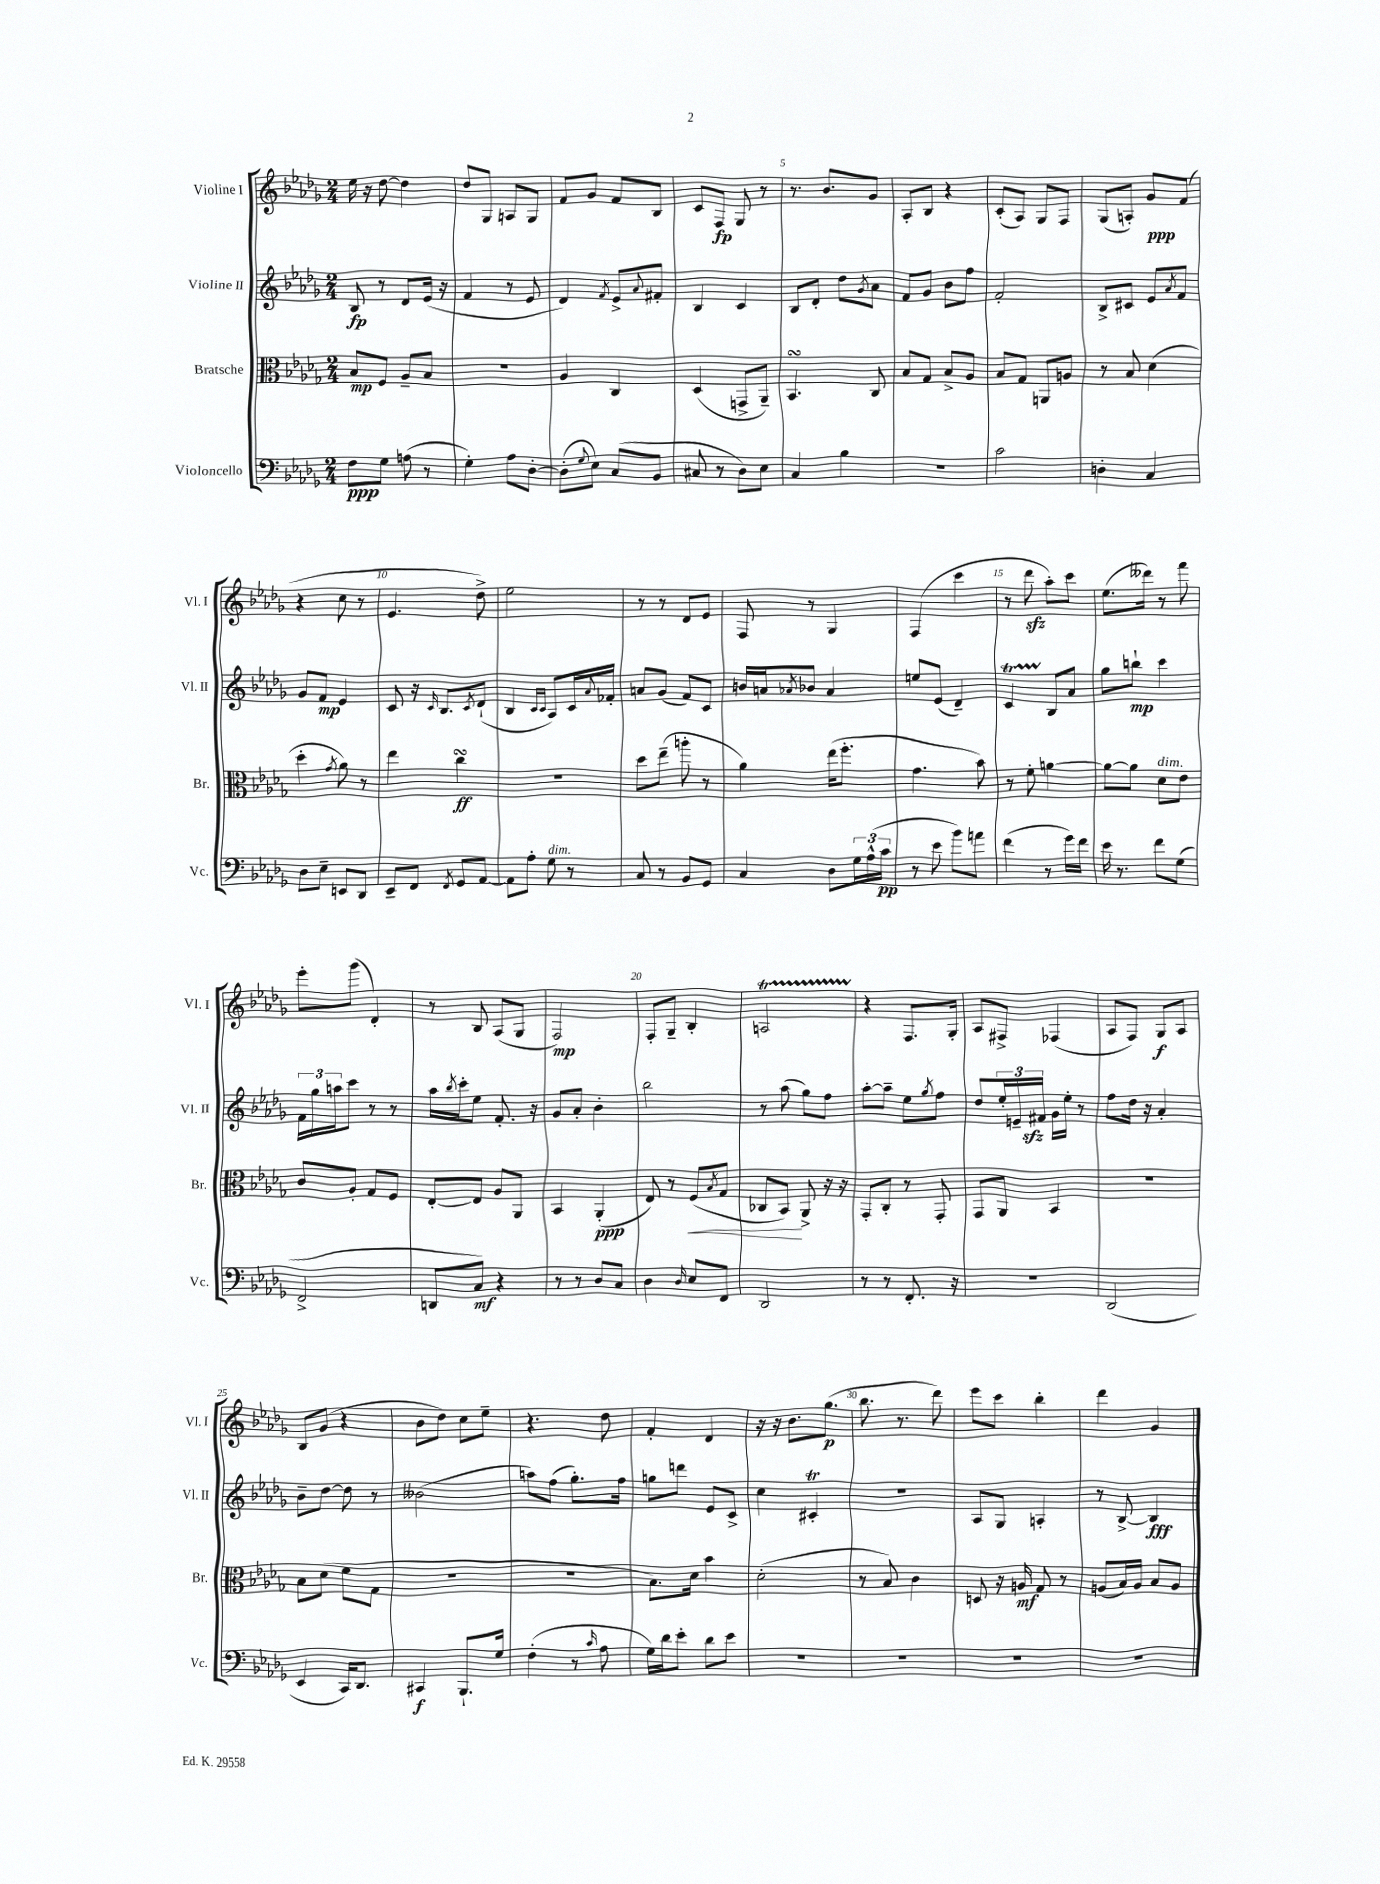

**kern	**kern	**kern	**kern
*staff4	*staff3	*staff2	*staff1
*clefF4	*clefC3	*clefG2	*clefG2
*k[b-e-a-d-g-]	*k[b-e-a-d-g-]	*k[b-e-a-d-g-]	*k[b-e-a-d-g-]
*M2/4	*M2/4	*M2/4	*M2/4
8F	8B-	8B-	16ee-
.	.	.	16r
8G-	8F	8r	[8dd-
(8A	8A-~	8d-	4dd-]
8r	8B-	(16e-	.
.	.	16r	.
=	=	=	=
4G-')	2r	4f	8dd-
.	.	.	8G-
8A-	.	8r	8A
[8D-'	.	8e-	8G-
=	=	=	=
(8D-']	4A-	4d-)	8f
8qqG-	.	.	.
8E-)	.	.	8g-
.	.	8qf	.
(8C	4C	8e-^	8f
.	.	8qqa-	.
8BB-	.	8f#'	8B-
=	=	=	=
8C#	(4D-	4B-	8c
8r	.	.	8F
8D-)	8GG^	4c	8G-
8E-	8AA-~)	.	8r
=	=	=	=
4C	4.BB-	8B-	8.r
.	.	8d-'	.
.	.	.	8.b-
4B-	.	8dd-	.
.	.	8qg-	.
.	8C	8a-	8g-
=	=	=	=
2r	8B-	8f	8A-'
.	8G-	8g-	8B-
.	8B-^	8b-	4r
.	8A-	8ff	.
=	=	=	=
2c	8B-	2f'	(8c'
.	8G-	.	8A-)
.	8AA	.	8G-
.	8A	.	8F
=	=	=	=
4D'	8r	8B-^	(8G-
.	8B-	8c#	8A')
4C	(4d-	8e-	8g-
.	.	8qa-	.
.	.	8f	(8f
=	=	=	=
8D-	4dd-'	8g-	4r
8E-~	.	8f	.
.	8qg-	.	.
8EE	8a-)	4e-	8cc
8DD-	8r	.	8r
=	=	=	=
8EE-~	4ee-	8c	4.e-
8FF	.	16r	.
.	.	16qqc	.
.	.	8.B-	.
8qFF	.	.	.
8GG-	4cc	.	.
.	.	8qc	.
[8AA-	.	(8d-`	8dd-^)
=	=	=	=
8AA-]	2r	4B-	2ee-
8A-'	.	.	.
.	.	16qqc	.
.	.	16qqc	.
8G-	.	8A-)	.
8r	.	16c	.
.	.	8qqa-	.
.	.	16f-'	.
=	=	=	=
8C	8dd-	8a	8r
8r	(8ee-~	(8g-	8r
8BB-	8aa'	8f)	8d-
8GG-	8r	8c	8e-
=	=	=	=
4C	4a-)	16b	8F
.	.	16a	.
.	.	8qa-	.
.	.	8b-	8r
8D-	(16ee-	4a-	4G-
.	8.ff'	.	.
24G-	.	.	.
(24A-^^	.	.	.
24c	.	.	.
=	=	=	=
8r	4.g-	8ee	(4F
8e-	.	(8e-	.
8b-)	.	4d-~)	4ccc
8a	8b-)	.	.
=	=	=	=
(4f	8r	4c	8r
.	8f'	.	8ddd-
8r	[4a	8B-	8aa-')
16g-)	.	8a-	8ccc
16f	.	.	.
=	=	=	=
16e-	8a_	8gg-	(8.ee-
8.r	.	.	.
.	8a]	8bb`	.
.	.	.	16ddd--)
8f	8d-	4ccc	8r
(8G-	8e-	.	8fff
=	=	=	=
2FF^	8c	24f	8eee-'
.	.	24gg-	.
.	.	24aa	.
.	8A-'	8ccc	(8ggg-
.	8G-	8r	4d-')
.	8F	8r	.
=	=	=	=
8DD	[8E-'	16aa-	8r
.	.	8qbb-	.
.	.	16ccc'	.
8C)	8E-]	8ee-	8B-
4r	8A-	8.f'	(8A-
.	8AA-	.	8G-
.	.	16r	.
=	=	=	=
8r	4BB-	8g-	2F)
8r	.	8a-'	.
8D-	(4AA-'	4b-'	.
8C	.	.	.
=	=	=	=
4D-	8E-)	2bb-	8F'
.	8r	.	8G-~
16qqD-	.	.	.
8E-	(8F	.	4B-'
.	8qB-	.	.
8FF	8G-	.	.
=	=	=	=
2DD-	8C-	8r	2A
.	8BB-)	(8aa-	.
.	8AA-^	8gg-)	.
.	16r	8ff	.
.	16r	.	.
=	=	=	=
8r	8GG-'	[8aa-'	4r
8r	8C'	8aa-~]	.
8.FF'	8r	8ee-	8.F
.	.	8qgg-	.
.	8GG-'	8ff	.
16r	.	.	16G-'
=	=	=	=
2r	8GG-	8dd-	8A-
.	8AA-	24ee-'	8F#^
.	.	24e~	.
.	.	24f#	.
.	4BB-	16g-	(4F-
.	.	16ee-'	.
.	.	8r	.
=	=	=	=
(2DD-	2r	8ff	8A-
.	.	16dd-	8F)
.	.	16r	.
.	.	4a-'	8G-
.	.	.	8A-
=	=	=	=
4EE-	8B-	8b-~	8B-
.	(8d-	[8dd-	(8g-
16CC)	8f	8dd-]	4r
8.DD-	.	.	.
.	8G-	8r	.
=	=	=	=
4CC#	2r	(2b--	8b-
.	.	.	8dd-)
8.BBB-`	.	.	8cc
.	.	.	8ee-~
16G-	.	.	.
=	=	=	=
(4F'	2r	8aa)	4.r
.	.	(8ff	.
8r	.	8.gg-')	.
16qqc	.	.	.
8A-	.	.	8dd-
.	.	16ff	.
=	=	=	=
16G-)	8.B-)	8gg	4f'
16d-	.	.	.
8e-'	.	8ddd	.
.	16d-	.	.
8d-	4b-	8e-	4d-
8e-	.	8c^	.
=	=	=	=
2r	(2d-'	4cc	16r
.	.	.	16r
.	.	.	8.b-
.	.	4c#'	.
.	.	.	(8.gg-
=	=	=	=
2r	8r	2r	8.bb-
.	8B-)	.	.
.	.	.	8.r
.	4c	.	.
.	.	.	8ddd-)
=	=	=	=
2r	8D	8A-	8eee-
.	16r	8G-	8ccc
.	16A	.	.
.	8G-	4A'	4bb-'
.	8r	.	.
=	=	=	=
2r	(8A	8r	4ddd-
.	16B-)	[8B-^	.
.	16A	.	.
.	8B-	4B-]	4g-
.	8A	.	.
==	==	==	==
*-	*-	*-	*-
